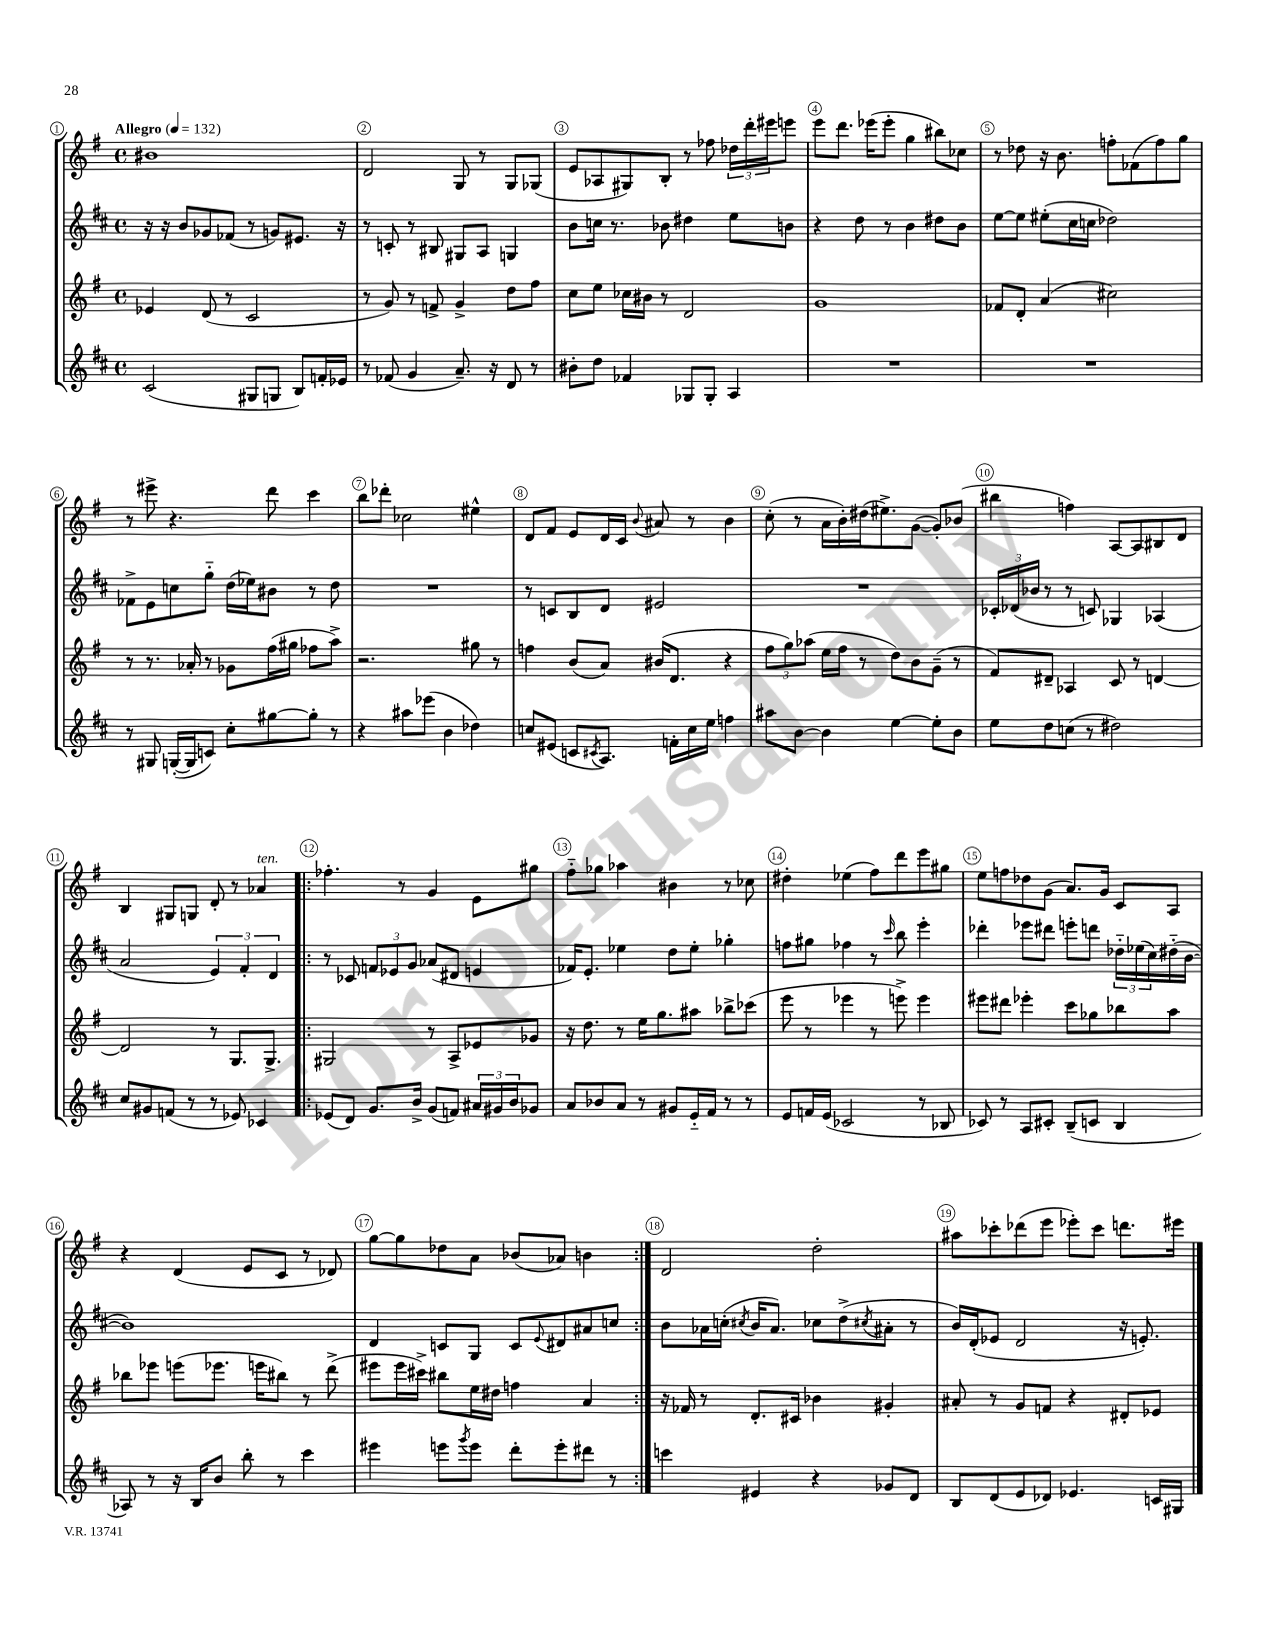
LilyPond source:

<<
\new StaffGroup <<
\new Staff = "s0" {
    \clef treble \key g \major \defaultTimeSignature \time 4/4 \tempo "Allegro" 4 = 132
    bis'1 |
    d'2 g8 r8 g8 ges8( |
    e'8 aes8 gis8) b8-. r8 fes''8 \tuplet 3/2 { des''16 d'''16-. eis'''16 } e'''8 |
    e'''8 d'''8. ees'''16( ees'''8-. g''4 bis''8) ces''8 |
    r8 des''8 r16 b'8. f''8-. fes'8( f''8) g''8 |
    r8 eis'''8-> r4. d'''8 c'''4 |
    b''8 des'''8-. ces''2 eis''4-^ |
    d'8 fis'8 e'8 d'16 c'16 \appoggiatura { b'8 } ais'8 r8 b'4 |
    c''8-.( r8 a'16 b'16-.) dis''16( eis''8.->) g'8~( g'8-.) bes'8( |
    bis''4 f''4) a8~ a8 bis8 d'8 |
    b4 gis8 g8 d'8-. r8 aes'4^\markup { \italic "ten." } |
    \repeat volta 2 { fes''4.-. r8 g'4 e'8 gis''8 |
    fis''8-_ ges''8 aes''4 bis'4 r8 ces''8 |
    dis''4-. ees''4( fis''8) d'''8 e'''8 gis''8 |
    e''8 f''8 des''8 g'8( a'8.) g'16 c'8 a8 |
    r4 d'4( e'8 c'8 r8 des'8) |
    g''8~ g''8 des''8 a'8 bes'8( aes'8) b'4 | }
    d'2 d''2-. |
    ais''8 ces'''8-. des'''8( e'''8 ees'''8-.) ces'''8 d'''8. eis'''16 \bar "|." |
}
\new Staff = "s1" {
    \clef treble \key d \major \defaultTimeSignature \time 4/4
    r16 r16 b'8 ges'8 fes'8( r8 g'8) eis'8. r16 |
    r8 c'8-. r8 bis8 gis8 a8 g4 |
    b'8 c''16 r8. bes'8 dis''4 e''8 b'8 |
    r4 d''8 r8 b'4 dis''8 b'8 |
    e''8~ e''8 eis''8-.( cis''16 c''16 des''2) |
    fes'8-> e'8 c''8 g''8-_ d''16( ees''16) bis'8 r8 d''8 |
    R1 |
    r8 c'8 b8 d'8 eis'2 |
    R1 |
    \tuplet 3/2 { ces'16-. des'16( bes'16 } r8 r8 c'8) ges4 aes4( |
    a'2 \tuplet 3/2 { e'4) fis'4-. d'4 } |
    \repeat volta 2 { r8 ces'8 \tuplet 3/2 { f'8 ees'8 g'8 } aes'8( dis'8 e'4 |
    fes'16) e'8.-. ees''4 d''8 ees''8-. ges''4-. |
    f''8 gis''8 fes''4 r8 \grace { cis'''16 } b''8 e'''4-. |
    des'''4-. ees'''8 dis'''8 e'''8-. d'''8 \tuplet 3/2 { des''16-_ ees''16( cis''16) } dis''16-_( b'16~ |
    b'1) |
    d'4 c'8 g8 c'8 \appoggiatura { e'8 } dis'8 ais'8 c''8 | }
    b'8 aes'16 c''16-.( \acciaccatura { cis''8 } b'16 aes'8.) ces''8 d''8->( \acciaccatura { cis''8 } ais'8-. r8 |
    b'16) d'16-.( ees'8 d'2 r16 e'8.-.) \bar "|." |
}
\new Staff = "s2" {
    \clef treble \key g \major \defaultTimeSignature \time 4/4
    ees'4 d'8( r8 c'2 |
    r8 g'8) r8 f'8-> g'4-> d''8 fis''8 |
    c''8 e''8 ces''16 bis'16 r8 d'2 |
    g'1 |
    fes'8 d'8-. a'4( cis''2) |
    r8 r8. aes'16-. r8 ges'8 fis''16( gis''16 fes''8 a''8->) |
    r2. gis''8 r8 |
    f''4 b'8( a'8) bis'16( d'8. r4 |
    \tuplet 3/2 { fis''8 g''8) aes''8( } e''16 fis''16 r8 d''8) b'8 g'8--( r8 |
    fis'8) dis'8-- aes4 c'8 r8 d'4~ |
    d'2 r8 g8. g8.-> |
    \repeat volta 2 { gis2 r8 a8-> ees'8 ges'8 |
    r16 d''8. r8 e''16 g''8. ais''8 bes''8-> ces'''8( |
    e'''8 r8 ees'''4 r8 e'''8->) e'''4 |
    eis'''8 dis'''8 ees'''4-. c'''8 ges''8 bes''8 a''8 |
    bes''8 ees'''8 e'''8( ees'''8. e'''16 bis''8) r8 d'''8->( |
    eis'''8 eis'''16 cis'''16->) bis''8 e''16 dis''16 f''4 a'4 | }
    r16 fes'16 r8 d'8.-. cis'16 bes'4 gis'4-. |
    ais'8-. r8 g'8 f'8 r4 dis'8-. ees'8 \bar "|." |
}
\new Staff = "s3" {
    \clef treble \key d \major \defaultTimeSignature \time 4/4
    cis'2( gis8 g8 b8) f'16-. ees'16 |
    r8 fes'8( g'4 a'8.--) r16 d'8 r8 |
    bis'8-. d''8 fes'4 ges8 ges8-. a4 |
    R1 |
    R1 |
    r8 gis8 g16~-.( g16 c'8) cis''8-. gis''8~ gis''8-. r8 |
    r4 ais''8 ees'''8( b'4 des''4) |
    c''8 eis'8( c'8 \acciaccatura { cis'8 } a8.) f'16-. c''16 e''16 f''4 |
    ais''8 b'8~ b'4 e''4~ e''8-. b'8 |
    e''8 d''8 c''8( r8 dis''2) |
    cis''8 gis'8 f'8( r8 r8 ees'8) ces'4 |
    \repeat volta 2 { ees'8( d'8) g'8. b'16-> g'8( f'8) \tuplet 3/2 { ais'16 gis'16 b'16 } ges'8 |
    a'8 bes'8 a'8 r8 gis'8 e'16-_ fis'16 r8 r8 |
    e'8 f'16 e'16( ces'2 r8 bes8 |
    ces'8) r8 a8 cis'8-. b8--( c'8 b4 |
    aes8) r8 r16 b16 b'8 b''8-. r8 cis'''4 |
    eis'''4 e'''8 \acciaccatura { g'''8 } e'''8 d'''8-. e'''8-. dis'''8 r8 | }
    c'''4 eis'4 r4 ges'8 d'8 |
    b8 d'8( e'8 des'8) ees'4. c'16 gis16 \bar "|." |
}
>>
>>
\layout { \context { \Score \override BarNumber.break-visibility = ##(#f #t #t) barNumberVisibility = #all-bar-numbers-visible \override BarNumber.stencil = #(make-stencil-circler 0.1 0.3 ly:text-interface::print) } }
